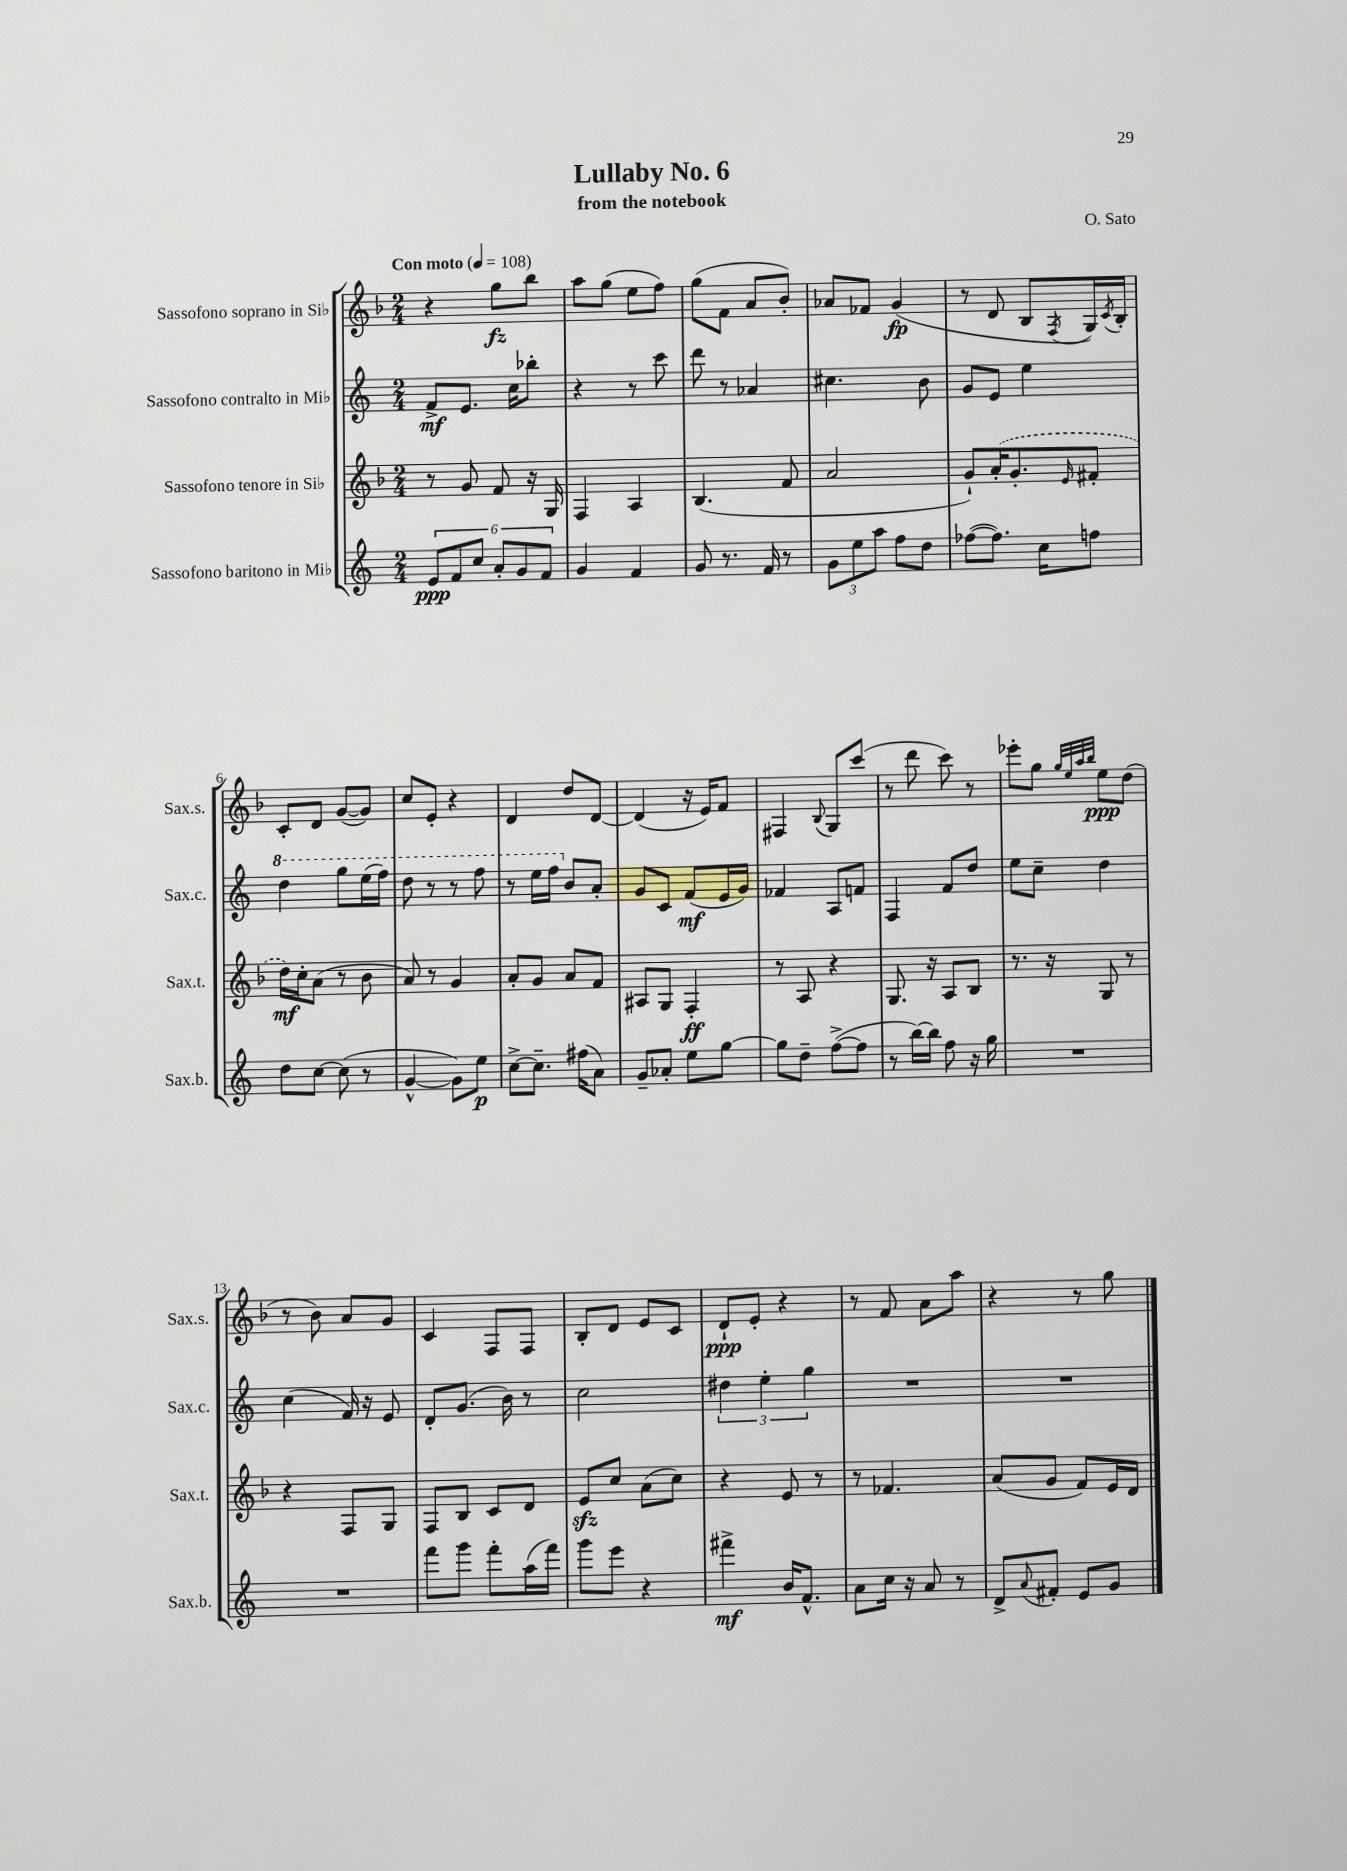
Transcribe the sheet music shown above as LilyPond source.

\header { title = "Lullaby No. 6" composer = "O. Sato" subtitle = "from the notebook" }
<<
\new StaffGroup <<
\new Staff = "s0" \with { instrumentName = "Sassofono soprano in Sib" shortInstrumentName = "Sax.s." } {
    \clef treble \key f \major \numericTimeSignature \time 2/4 \tempo "Con moto" 4 = 108
    r4 g''8\fz bes''8 |
    a''8 g''8( e''8 f''8) |
    g''8( f'8 a'8 bes'8-.) |
    aes'8 fes'8 g'4\fp( |
    r8 d'8 bes8 \acciaccatura { f8 } g16) \acciaccatura { c'8 } bes16-. |
    c'8-. d'8 g'8~( g'8) |
    c''8 e'8-. r4 |
    d'4 d''8 d'8~ |
    d'4( r16 e'16) f'8 |
    fis4 \appoggiatura { bes8 } g8 c'''8( |
    r8 d'''8 c'''8) r8 |
    ees'''8-. g''8 \grace { g''32 e''32 a''32 bes''32 } e''8\ppp d''8( |
    r8 bes'8) a'8 g'8 |
    c'4 f8 f8 |
    bes8-. d'8 e'8 c'8 |
    d'8-!\ppp e'8-. r4 |
    r8 f'8 a'8 a''8 |
    r4 r8 g''8 \bar "|." |
}
\new Staff = "s1" \with { instrumentName = "Sassofono contralto in Mib" shortInstrumentName = "Sax.c." } {
    \clef treble \key c \major \numericTimeSignature \time 2/4
    f'8->\mf e'8. c''16 bes''8-. |
    r4 r8 c'''8 |
    d'''8 r8 aes'4 |
    cis''4. b'8 |
    g'8 e'8 e''4 |
    \ottava #1 d'''4 g'''8 e'''16( f'''16) |
    d'''8 r8 r8 f'''8 |
    r8 e'''16 f'''16 \ottava #0 b'8 a'8-. |
    g'8 c'8 f'8\mf( e'16 g'16) |
    fes'4 a8 f'8 |
    f4 f'8 d''8 |
    e''8 c''8-- d''4 |
    c''4( f'16) r16 e'8 |
    d'8-. g'8.( b'16) r8 |
    c''2 |
    \tuplet 3/2 { dis''4 e''4-. g''4 } |
    R2 |
    R2 \bar "|." |
}
\new Staff = "s2" \with { instrumentName = "Sassofono tenore in Sib" shortInstrumentName = "Sax.t." } {
    \clef treble \key f \major \numericTimeSignature \time 2/4
    r8 g'8 f'8 r16 g16 |
    f4 a4 |
    bes4.( f'8 |
    a'2 |
    g'8-!) \once \slurDashed a'16-.( g'8.-. \grace { e'16 } fis'8-. |
    d''16\mf) c''16-. a'8( r8 bes'8 |
    a'8) r8 g'4 |
    a'8-. g'8 a'8 f'8 |
    ais8 g8 f4-.\ff |
    r8 a8 r4 |
    g8. r16 a8 bes8 |
    r8. r16 g8 r8 |
    r4 f8 g8 |
    f8 bes8 c'8 d'8 |
    e'8\sfz c''8 a'8( c''8) |
    r4 e'8 r8 |
    r8 fes'4. |
    a'8( g'8 f'8) e'16 d'16 \bar "|." |
}
\new Staff = "s3" \with { instrumentName = "Sassofono baritono in Mib" shortInstrumentName = "Sax.b." } {
    \clef treble \key c \major \numericTimeSignature \time 2/4
    \tuplet 6/4 { e'8\ppp f'8 c''8 a'8-. g'8 f'8 } |
    g'4 f'4 |
    g'8 r8. f'16 r8 |
    \tuplet 3/2 { g'8 e''8 a''8 } f''8 d''8 |
    fes''8~( fes''8.) c''16 f''8 |
    d''8 c''8~ c''8( r8 |
    g'4~-^ g'8) e''8\p |
    c''8~-> c''8.-- fis''16( a'8) |
    g'8-- aes'8-. e''8 g''8~ |
    g''8 d''8-- f''8~->( f''8 |
    r8 b''16~) b''16 f''8 r16 g''16 |
    R2 |
    R2 |
    f'''8 g'''8 f'''8-. a''16( f'''16) |
    g'''8 e'''8 r4 |
    fis'''4->\mf b'16 f'8.-^ |
    a'8 c''16 r16 a'8 r8 |
    d'8-> \appoggiatura { a'8 } fis'8-. e'8 g'8 \bar "|." |
}
>>
>>
